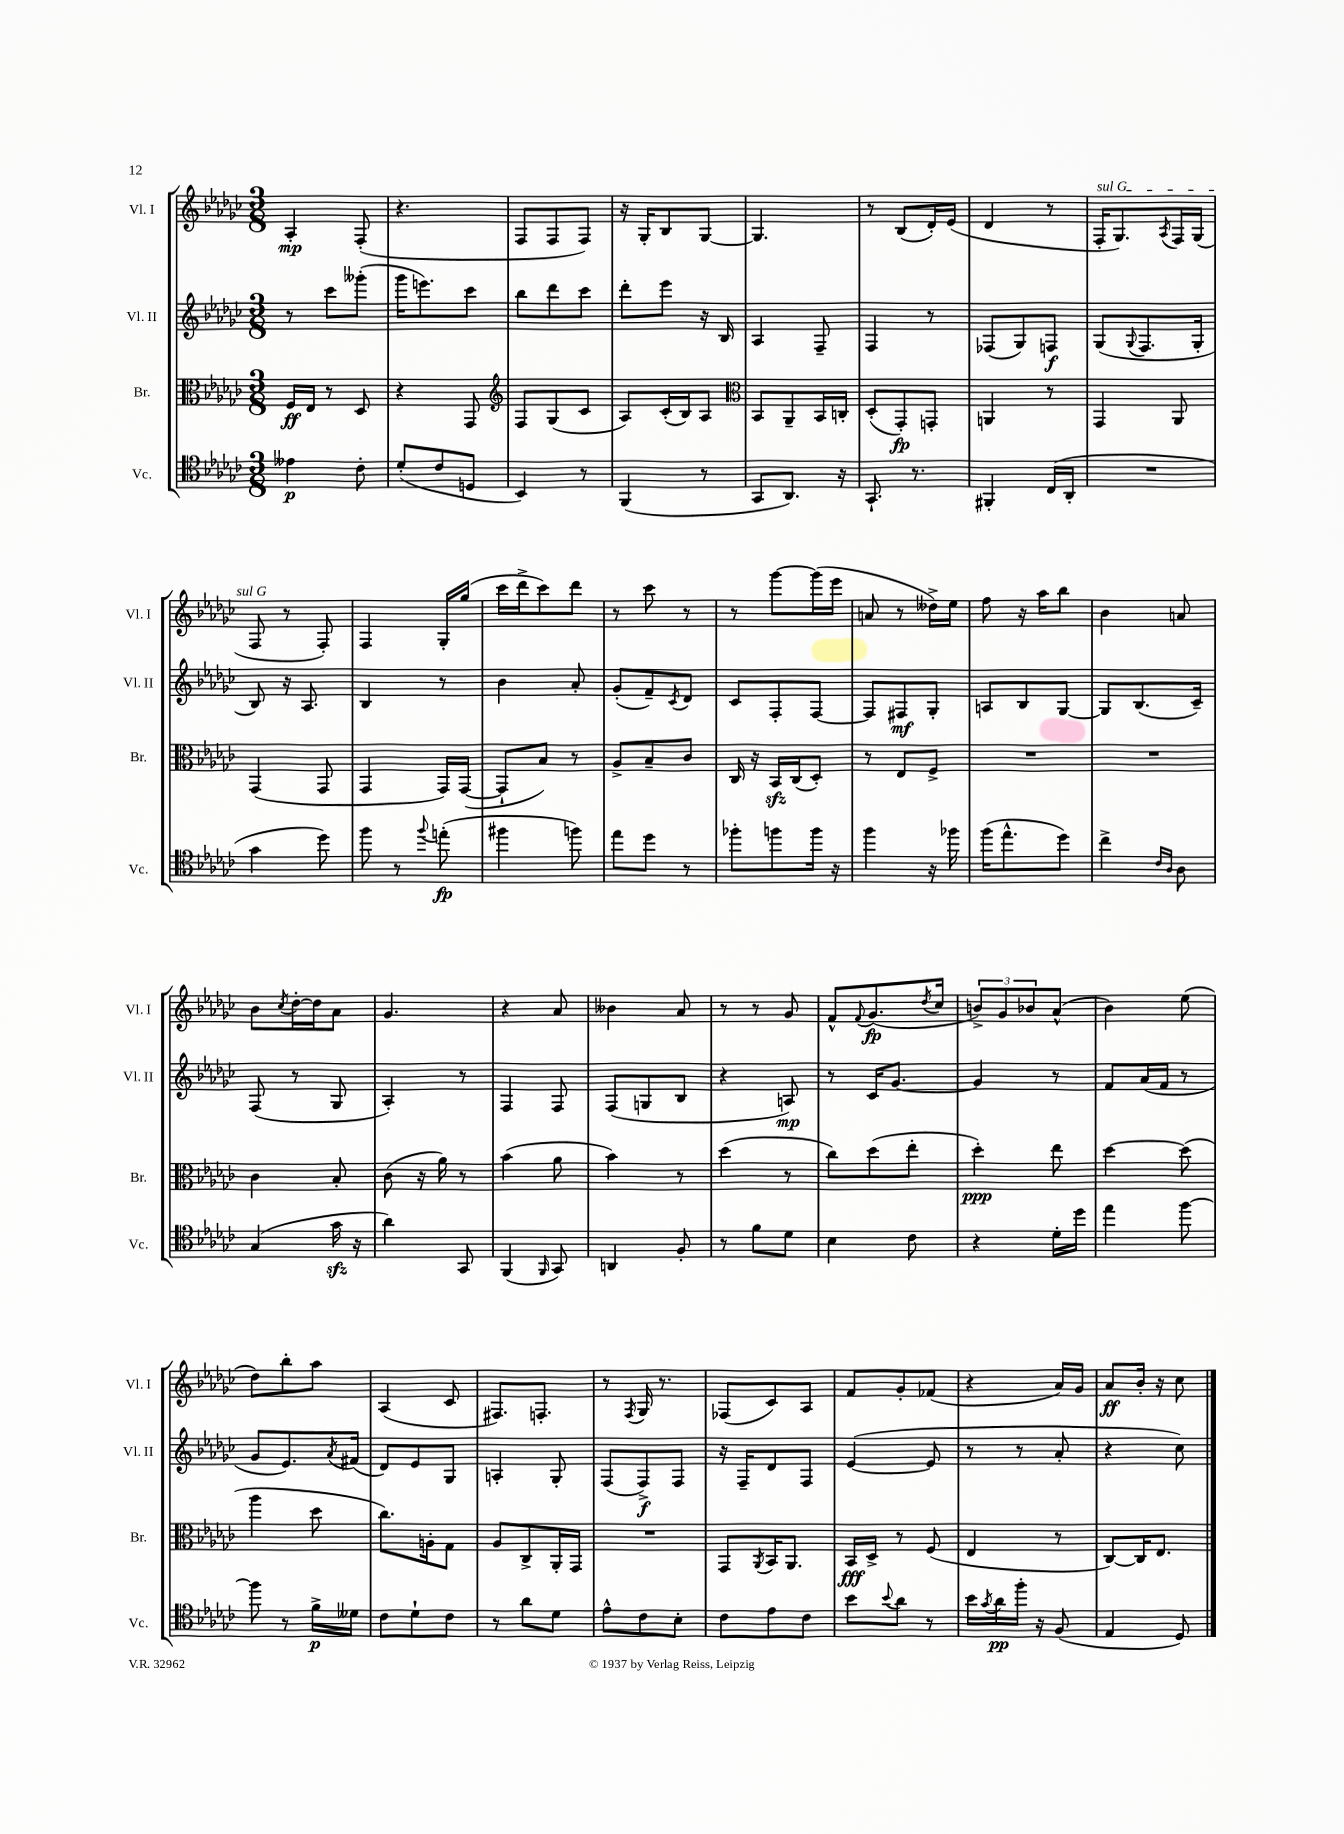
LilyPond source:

<<
\new StaffGroup <<
\new Staff = "s0" \with { instrumentName = "Vl. I" shortInstrumentName = "Vl. I" } {
    \clef treble \key ges \major \numericTimeSignature \time 3/8
    aes4-.\mp f8-.( |
    r4. |
    f8 f8 f8) |
    r16 ges16-. bes8 ges8~ |
    ges4. |
    r8 bes8( des'16-.) ees'16( |
    des'4 r8 |
    \once \override TextSpanner.bound-details.left.text = \markup { \italic "sul G" } f16-.\startTextSpan ges8.) \acciaccatura { aes8 } f16 ges16( |
    f8\stopTextSpan r8 f8-.) |
    f4 ges16-. ges''16( |
    ces'''16 des'''16-> ces'''8) des'''8 |
    r8 ces'''8 r8 |
    r8 ges'''8~ ges'''16( ees'''16 |
    a'8 r8 deses''16->) ees''16 |
    f''8 r16 aes''16 bes''8 |
    bes'4 a'8 |
    bes'8 \acciaccatura { ces''8 } des''16~-. des''16 aes'8 |
    ges'4. |
    r4 aes'8 |
    beses'4 aes'8 |
    r8 r8 ges'8 |
    f'8-^ \appoggiatura { f'8 } ges'8.\fp( \acciaccatura { des''8 } ces''16 |
    \tuplet 3/2 { b'8->) ges'8 bes'8 } aes'8-^( |
    bes'4) ees''8( |
    des''8) bes''8-. aes''8 |
    aes4( ces'8 |
    fis8.) f8.-. |
    r8 \acciaccatura { f8 } ges16 r8. |
    fes8( ces'8) aes8 |
    f'8 ges'8-. fes'8( |
    r4 aes'16) ges'16 |
    aes'8\ff bes'16-. r16 ces''8 \bar "|." |
}
\new Staff = "s1" \with { instrumentName = "Vl. II" shortInstrumentName = "Vl. II" } {
    \clef treble \key ges \major \numericTimeSignature \time 3/8
    r8 ces'''8 geses'''8-.( |
    ges'''16 e'''8.) ces'''8 |
    bes''8 des'''8 ces'''8 |
    des'''8-. ees'''8 r16 bes16 |
    aes4 f8-- |
    f4 r8 |
    fes8( ges8) f8\f |
    ges8( \appoggiatura { ges8 } f8. ges16-. |
    bes8) r16 aes8. |
    bes4 r8 |
    bes'4 aes'8-. |
    ges'8-.( f'8--) \acciaccatura { ces'8 } des'8 |
    ces'8 f8-. f8~ |
    f8 fis8\mf ges8-. |
    a8 bes8 ges8~ |
    ges8 bes8.( ces'16--) |
    f8( r8 ges8 |
    aes4-.) r8 |
    f4 f8 |
    f8( g8 bes8 |
    r4 a8\mp) |
    r8 ces'16 ges'8.~ |
    ges'4 r8 |
    f'8 aes'16( f'16 r8 |
    ges'8 ees'8.) \acciaccatura { aes'8 } fis'16( |
    des'8) ees'8 ges8 |
    a4-. ges8-. |
    f8( f8->\f) f8 |
    r16 f16-- des'8 f8 |
    ees'4~( ees'8 |
    r8 r8 aes'8-. |
    r4 ces''8) \bar "|." |
}
\new Staff = "s2" \with { instrumentName = "Br." shortInstrumentName = "Br." } {
    \clef alto \key ges \major \numericTimeSignature \time 3/8
    f16\ff ees16 r8 des8 |
    r4 ges,8 |
    \clef treble f8 ges8( ces'8 |
    aes8) ces'16-.( bes16) aes8 |
    \clef alto bes,8 aes,8-- bes,16 c16-. |
    des8-.( ges,8-.\fp) g,8-. |
    a,4 r8 |
    ges,4 aes,8 |
    ges,4( ges,8 |
    ges,4 ges,16) ges,16~( |
    ges,8-! bes8) r8 |
    aes8-> bes8-- ces'8 |
    ces16 r16 bes,16\sfz ces16( des8-.) |
    r8 ees8 f8-> |
    R4. |
    R4. |
    ces'4 bes8-. |
    ces'8( r16 aes'16) r8 |
    bes'4( aes'8 |
    bes'4) r8 |
    des''4( r8 |
    ces''8) des''8( ees''8-. |
    des''4-.\ppp) ees''8 |
    des''4~ des''8( |
    aes''4 des''8 |
    ces''8.) a16-. ges8 |
    aes8 ces8-> aes,16-. ges,16 |
    R4. |
    ges,8 \acciaccatura { aes,8 } bes,16 aes,8. |
    bes,16\fff des16-> r8 f8( |
    ees4 r8 |
    ces8~) ces16 ees8. \bar "|." |
}
\new Staff = "s3" \with { instrumentName = "Vc." shortInstrumentName = "Vc." } {
    \clef tenor \key ges \major \numericTimeSignature \time 3/8
    eeses'4\p ces'8-. |
    des'8-.( ces'8 d8 |
    bes,4) r8 |
    f,4( r8 |
    ges,8 aes,8.) r16 |
    ges,8.-! r8. |
    fis,4-. ces16( aes,16-. |
    R4. |
    ges'4 des''8) |
    f''8 r8 \appoggiatura { f''8 } e''8-.\fp( |
    fis''4 f''8) |
    ees''8 des''8 r8 |
    fes''8-. f''8 f''16 r16 |
    f''4 r16 fes''16 |
    f''16( ees''8.-^ des''8) |
    ces''4-> \grace { ces'16 aes16 } aes8 |
    ges4( ges'16\sfz r16 |
    aes'4) ges,8 |
    f,4( \grace { f,16 } ges,8) |
    a,4 f8-. |
    r8 f'8 des'8 |
    bes4 ces'8 |
    r4 des'16-. des''16 |
    ees''4 f''8~ |
    f''8 r8 f'16->\p deses'16 |
    ces'8 des'8-! ces'8 |
    r8 aes'8 des'8 |
    ees'8-^ ces'8 bes8-. |
    ces'8 ees'8 ces'8 |
    bes'8 \appoggiatura { bes'8 } aes'8 r8 |
    bes'16 \acciaccatura { ges'8 } aes'16\pp f''16-. r16 f8( |
    ees4 des8) \bar "|." |
}
>>
>>
\layout { \context { \Score \remove "Bar_number_engraver" } }
